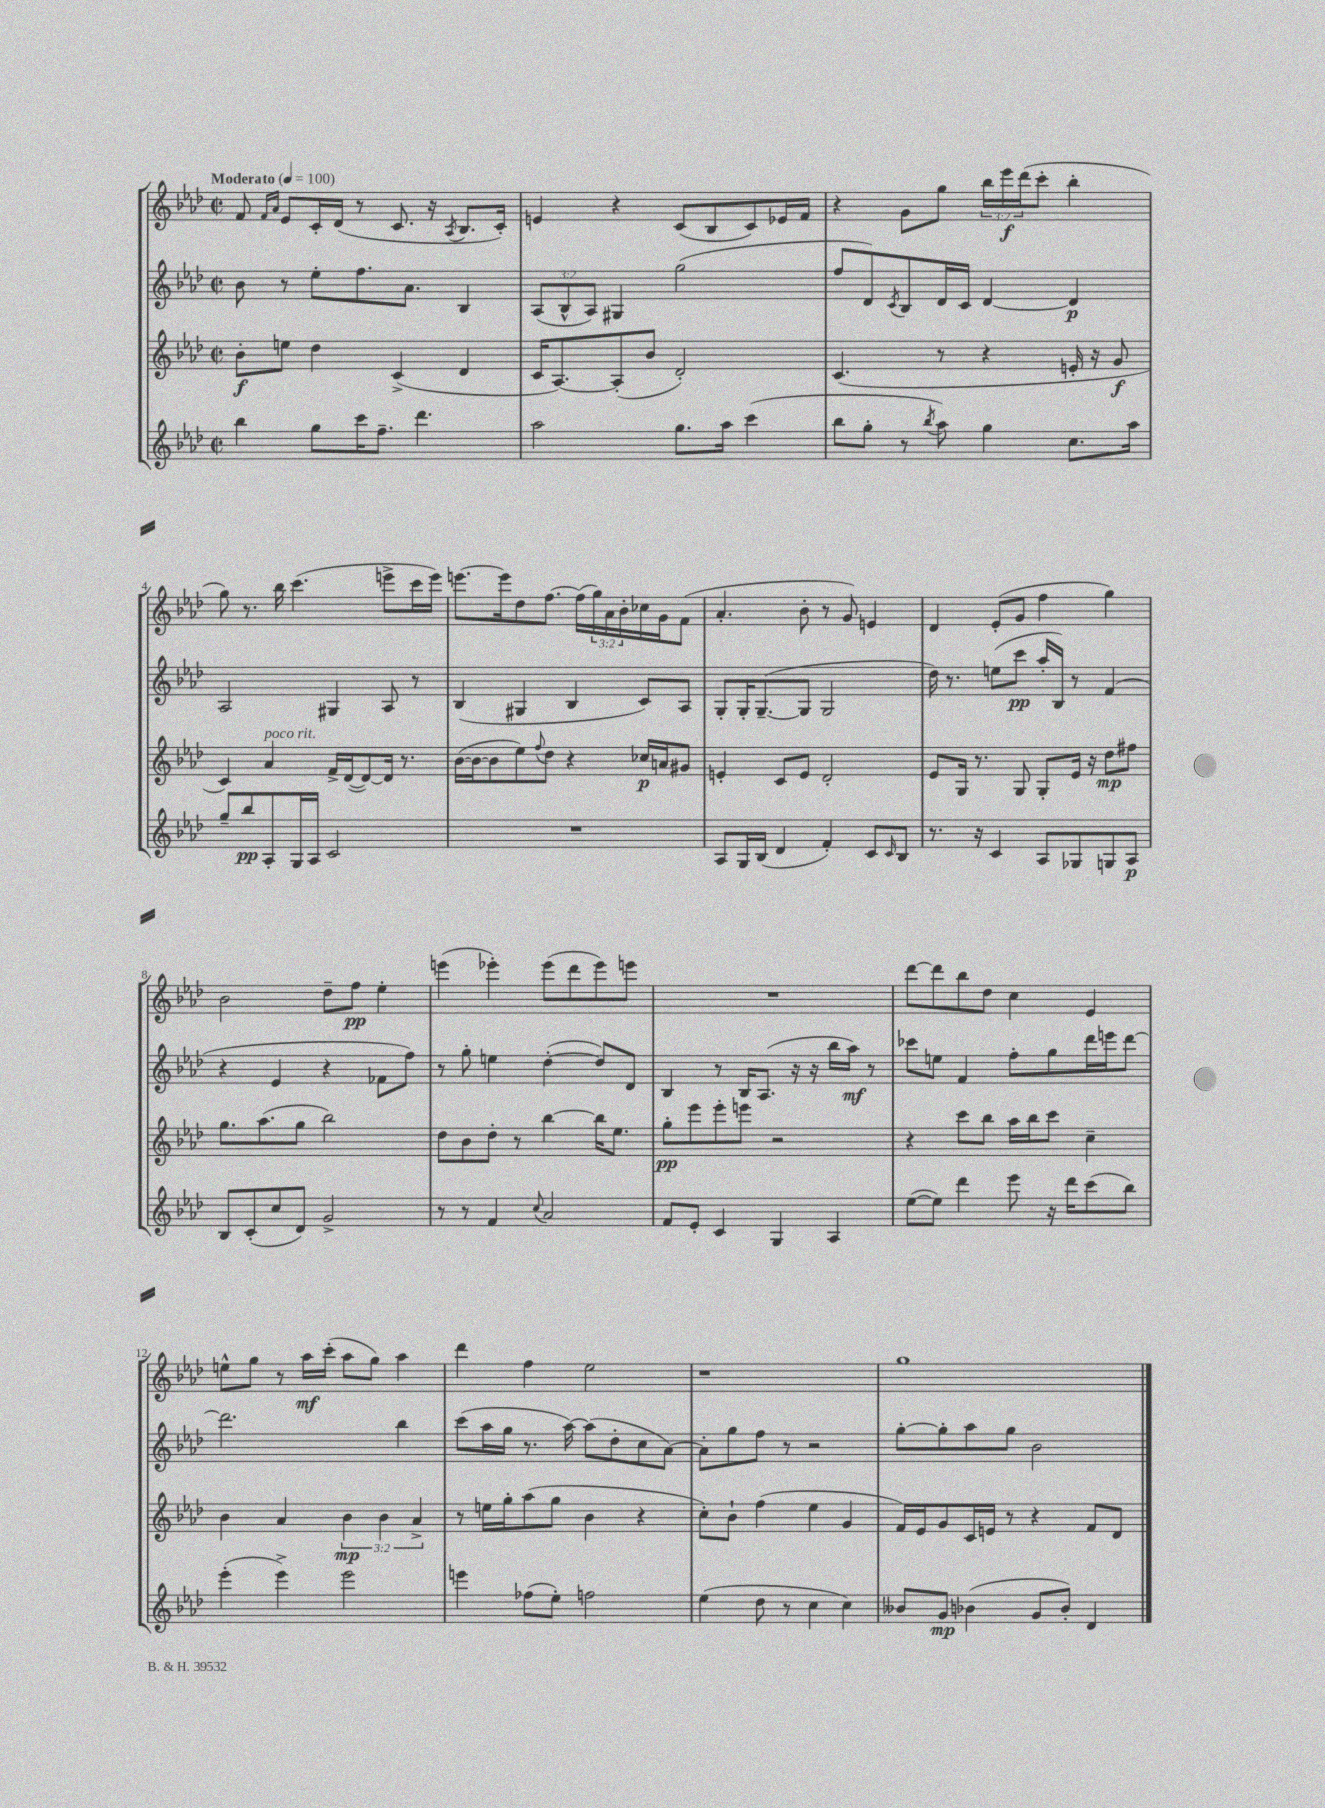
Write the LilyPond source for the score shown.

<<
\new StaffGroup <<
\new Staff = "s0" {
    \clef treble \key aes \major \defaultTimeSignature \time 2/2 \override Staff.TupletNumber.text = #tuplet-number::calc-fraction-text \tempo "Moderato" 4 = 100
    f'8 \grace { f'16 aes'16 } ees'8 c'16-. des'16( r8 c'8. r16 \acciaccatura { aes8 } bes8. c'16-.) |
    e'4 r4 c'8( bes8 c'8) ees'16 f'16 |
    r4 g'8 g''8 \tuplet 3/2 { bes''16 ees'''16\f des'''16( } c'''8-. bes''4-. |
    g''8) r8. bes''16 c'''4.( e'''8-> c'''16 e'''16) |
    e'''8.~ e'''16 des''8 f''8.~ f''16( \tuplet 3/2 { g''16) aes'16 bes'16-. } ces''16 g'16 f'8( |
    aes'4.-. bes'8-. r8 g'8) e'4 |
    des'4 ees'8-.( g'8 f''4 g''4) |
    bes'2 des''8-- f''8\pp ees''4-. |
    e'''4( ees'''4-.) ees'''8( des'''8 ees'''8) e'''8 |
    R1 |
    des'''8~ des'''8 bes''8 des''8 c''4 ees'4 |
    e''8-^ g''8 r8 aes''16\mf c'''16-.( aes''8 g''8) aes''4 |
    des'''4 f''4 ees''2 |
    r1 |
    g''1 \bar "|." |
}
\new Staff = "s1" {
    \clef treble \key aes \major \defaultTimeSignature \time 2/2 \override Staff.TupletNumber.text = #tuplet-number::calc-fraction-text
    bes'8 r8 ees''8-. f''8. aes'8. bes4 |
    \tuplet 3/2 { aes8( bes8-^ aes8) } gis4 g''2( |
    f''8 des'8) \acciaccatura { c'8 } bes8 des'16 c'16 des'4~ des'4\p |
    aes2 gis4 aes8 r8 |
    bes4( gis4 bes4 c'8) aes8 |
    g8-. g16-. g8.~--( g8 g2 |
    des''16) r8. e''8( c'''8\pp aes''16-. bes16) r8 f'4( |
    r4 ees'4 r4 fes'8 f''8) |
    r8 g''8-. e''4 des''4~-.( des''8) des'8 |
    bes4 r8 bes16 aes8.( r16 r16 bes''16 aes''16\mf) r8 |
    ces'''8 e''8 f'4 f''8-. g''8 des'''16 e'''16 des'''8~ |
    des'''2. bes''4 |
    c'''8( aes''16 g''16 r8. aes''16~) aes''8( des''8-. c''8 aes'8~) |
    aes'8-. g''8 f''8 r8 r2 |
    g''8~-. g''8-. aes''8 g''8 bes'2 \bar "|." |
}
\new Staff = "s2" {
    \clef treble \key aes \major \defaultTimeSignature \time 2/2 \override Staff.TupletNumber.text = #tuplet-number::calc-fraction-text
    bes'8-.\f e''8 des''4 c'4->( des'4 |
    c'16 aes8.~) aes8-.( bes'8 des'2-.) |
    c'4.( r8 r4 e'16-. r16 g'8\f |
    c'4) aes'4^\markup { \italic "poco rit." } f'16-> des'16~( des'8~) des'16 r8. |
    bes'16~( bes'16~ bes'8 ees''8) \appoggiatura { f''8 } des''8 r4 ces''16\p a'16 gis'8 |
    e'4-. c'8 e'8 des'2-. |
    ees'8 g16 r8. g8 g8-. ees'16 r16 des''8\mp fis''8 |
    g''8. aes''8.( g''8 bes''2) |
    des''8 bes'8 des''8-. r8 bes''4~ bes''16 ees''8. |
    g''8-.\pp ees'''8 ees'''8-. e'''8 r2 |
    r4 c'''8 bes''8 aes''16 bes''16 c'''8 c''4-- |
    bes'4 aes'4 \tuplet 3/2 { bes'4\mp bes'4 aes'4-> } |
    r8 e''16 g''16-. aes''8( g''8 bes'4 r4 |
    c''8-.) bes'8-! f''4( ees''4 g'4 |
    f'16) ees'16 g'8 c'16 e'16 r8 r4 f'8 des'8 \bar "|." |
}
\new Staff = "s3" {
    \clef treble \key aes \major \defaultTimeSignature \time 2/2
    bes''4 g''8 c'''16 f''8.-- des'''4. |
    aes''2 g''8. aes''16 c'''4( |
    bes''8 g''8-. r8 \acciaccatura { bes''8 } aes''8) g''4 c''8. aes''16 |
    g''8-- bes''8\pp aes8-. g16 aes16 c'2 |
    R1 |
    aes8 g16 bes16( des'4 f'4-.) c'8 \grace { c'16 } bes8 |
    r8. r16 c'4 aes8 ges8 g8 aes8\p |
    bes8 c'8-.( c''8 des'8) g'2-> |
    r8 r8 f'4 \appoggiatura { c''8 } aes'2 |
    f'8 ees'8-. c'4 g4 aes4 |
    ees''8~( ees''8) des'''4 ees'''8 r16 des'''16 c'''8( bes''8) |
    ees'''4-.( ees'''4->) ees'''2 |
    e'''4 fes''8( ees''8-.) f''2 |
    ees''4( des''8 r8 c''4 c''4) |
    beses'8 g'8\mp bes'4( g'8 bes'8-.) des'4 \bar "|." |
}
>>
>>
